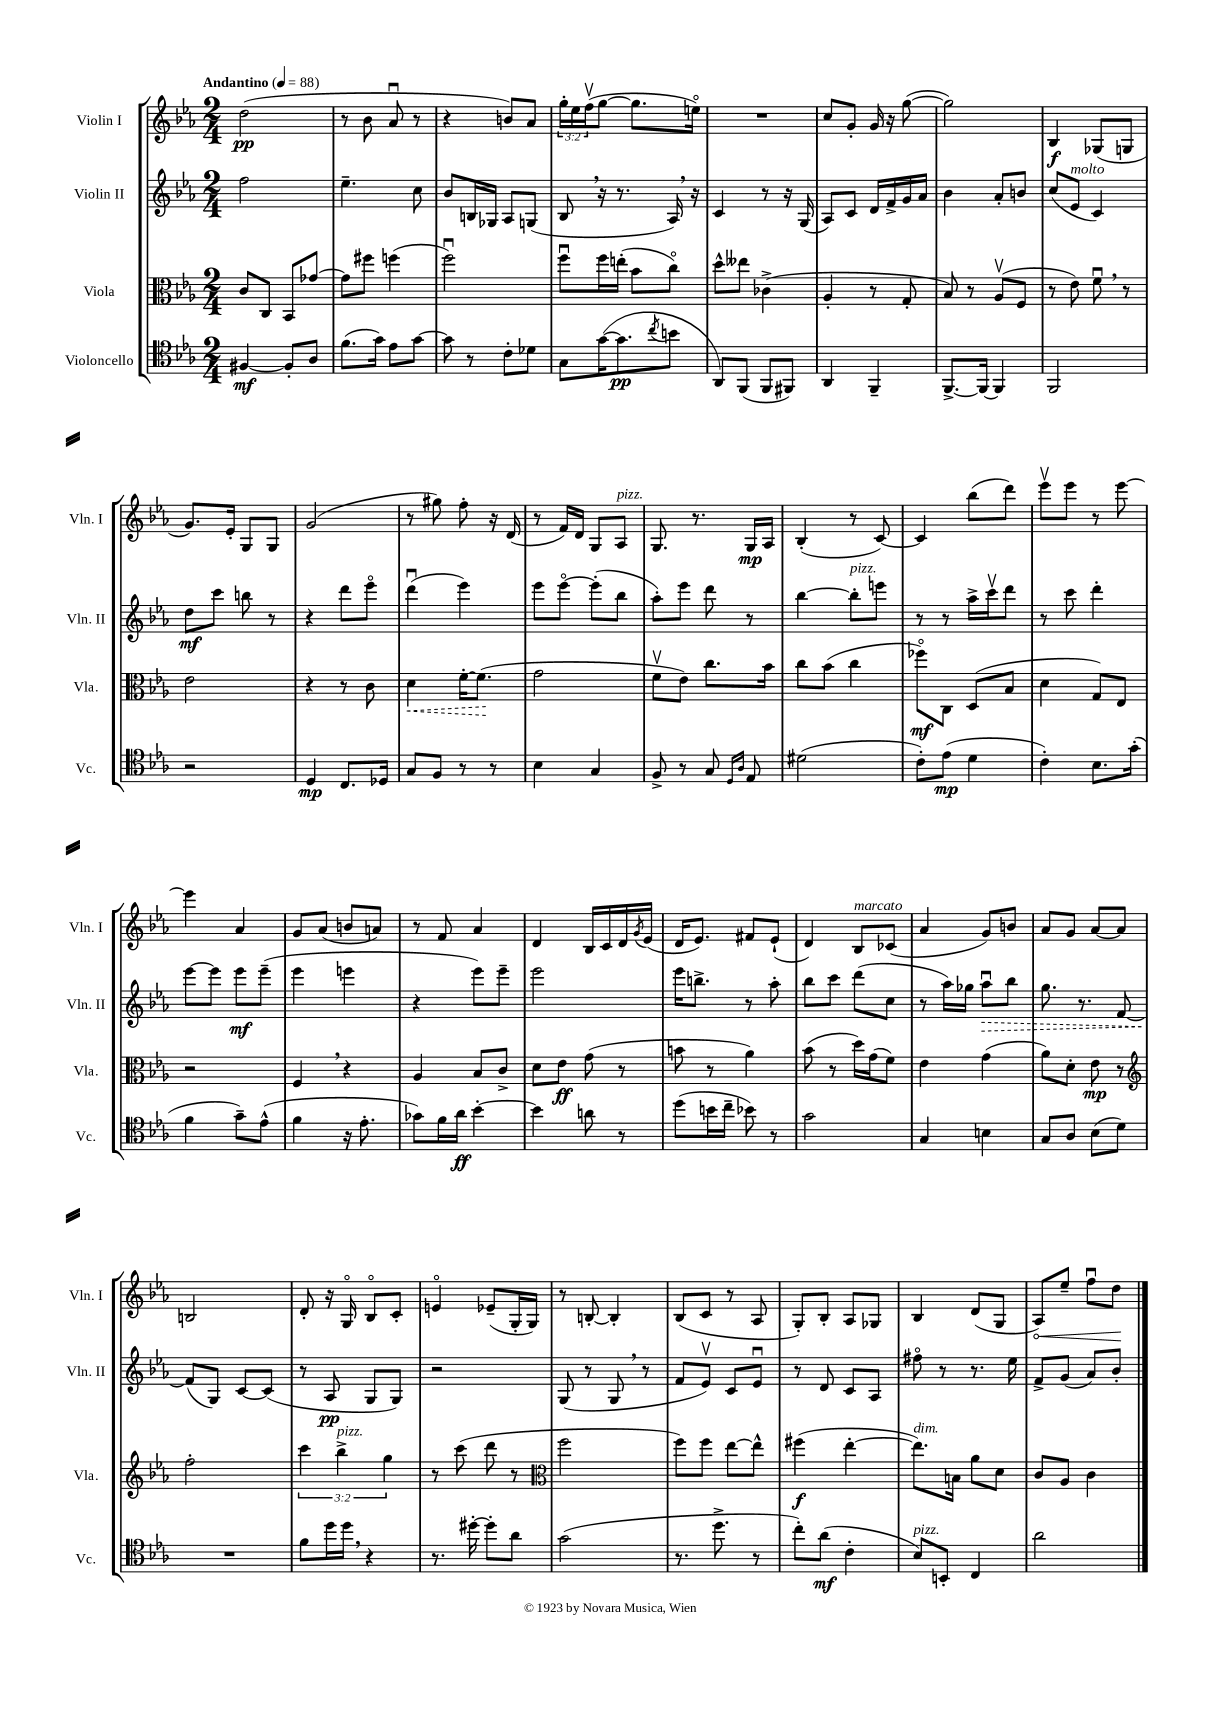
<<
\new StaffGroup <<
\new Staff = "s0" \with { instrumentName = "Violin I" shortInstrumentName = "Vln. I" } {
    \clef treble \key ees \major \numericTimeSignature \time 2/4 \override Staff.TupletNumber.text = #tuplet-number::calc-fraction-text \tempo "Andantino" 4 = 88
    d''2\pp( |
    r8 bes'8 aes'8\downbow r8 |
    r4 b'8) aes'8 |
    \tuplet 3/2 { g''16-. ees''16 f''16\upbow( } g''8~ g''8. e''16\flageolet) |
    R2 |
    c''8 g'8-. g'16 r16 g''8~( |
    g''2) |
    bes4\f ges8( g8 |
    g'8.) ees'16-. g8 g8 |
    g'2( |
    r8 gis''8) f''8-. r16 d'16( |
    r8 f'16) d'16 g8 aes8^\markup { \italic "pizz." } |
    g8. r8. g16\mp aes16 |
    bes4-.( r8 c'8~) |
    c'4 bes''8( d'''8) |
    ees'''8\upbow ees'''8 r8 ees'''8~ |
    ees'''4 aes'4 |
    g'8 aes'8( b'8 a'8) |
    r8 f'8 aes'4 |
    d'4 bes16 c'16 d'16 \acciaccatura { g'8 } ees'16( |
    d'16 ees'8.) fis'8 ees'8-!( |
    d'4) bes8^\markup { \italic "marcato" } ces'8( |
    aes'4 g'8) b'8 |
    aes'8 g'8 aes'8~ aes'8 |
    b2 |
    d'8-. r16 g16\flageolet bes8\flageolet c'8-. |
    e'4\flageolet ees'8--( g16-. g16) |
    r8 b8~-. b4-. |
    bes8( c'8 r8 aes8 |
    g8-.) bes8-. aes8 ges8 |
    bes4 d'8( g8 |
    \once \override Hairpin.circled-tip = ##t aes8\<) ees''8-- f''8\downbow d''8\! \bar "|." |
}
\new Staff = "s1" \with { instrumentName = "Violin II" shortInstrumentName = "Vln. II" } {
    \clef treble \key ees \major \numericTimeSignature \time 2/4
    f''2 |
    ees''4.-- c''8 |
    bes'8 b16 ges16 aes8 g8( |
    bes8 \breathe r16 r8. aes16) \breathe r16 |
    c'4 r8 r16 g16( |
    aes8) c'8 d'16 f'16-> g'16 aes'16 |
    bes'4 aes'8-. b'8 |
    c''8( ees'8^\markup { \italic "molto" } c'4) |
    d''8\mf c'''8 b''8 r8 |
    r4 d'''8 ees'''8\flageolet |
    d'''4\downbow( ees'''4) |
    ees'''8 ees'''8~\flageolet ees'''8-.( bes''8 |
    aes''8-.) ees'''8 d'''8 r8 |
    bes''4~ bes''8-.^\markup { \italic "pizz." } e'''8 |
    r8 r8 aes''16-> c'''16\upbow d'''8 |
    r8 c'''8 d'''4-. |
    ees'''8~ ees'''8 ees'''8\mf ees'''8--( |
    ees'''4 e'''4 |
    r4 ees'''8) ees'''8-- |
    ees'''2 |
    ees'''16 b''8.-> r8 aes''8-. |
    bes''8 c'''8 d'''8( c''8 |
    r8 aes''16) ges''16 \once \override Hairpin.style = #'dashed-line aes''8\downbow\> bes''8 |
    g''8. r8. f'8~ |
    f'8\!( g8) c'8~ c'8( |
    r8 aes8\pp g8 g8) |
    r2 |
    g8( r8 g8 \breathe r8 |
    f'8 ees'8\upbow) c'8 ees'8\downbow |
    r8 d'8 c'8 aes8 |
    fis''8\flageolet r8 r8. ees''16 |
    f'8-> g'8( aes'8) bes'8-. \bar "|." |
}
\new Staff = "s2" \with { instrumentName = "Viola" shortInstrumentName = "Vla." } {
    \clef alto \key ees \major \numericTimeSignature \time 2/4 \override Staff.TupletNumber.text = #tuplet-number::calc-fraction-text
    c'8 c8 bes,8 ges'8~ |
    ges'8 fis''8 f''4( |
    f''2\downbow) |
    f''8\downbow f''16 e''16-.( bes'8 c''8\flageolet) |
    d''8-^ eeses''8 ces'4->( |
    aes4-. r8 g8-. |
    bes8) r8 aes8\upbow( f8 |
    r8 ees'8) f'8\downbow \breathe r8 |
    ees'2 |
    r4 r8 c'8 |
    \once \override Hairpin.style = #'dashed-line d'4\< f'16~-. f'8.\!( |
    g'2 |
    f'8\upbow ees'8) c''8. bes'16 |
    c''8 bes'8( c''4 |
    fes''8\flageolet\mf) c8 d8( bes8 |
    d'4 g8) ees8 |
    r2 |
    f4 \breathe r4 |
    aes4 bes8 c'8-> |
    d'8 ees'8\ff g'8( r8 |
    b'8 r8 aes'4) |
    bes'8( r8 d''16) g'16( f'8) |
    ees'4 g'4( |
    aes'8) d'8-. ees'8\mp r8 |
    \clef treble f''2-. |
    \tuplet 3/2 { c'''4 bes''4->^\markup { \italic "pizz." } g''4 } |
    r8 c'''8( d'''8 r8 |
    \clef alto f''2 |
    f''8) f''8 ees''8~ ees''8-^ |
    fis''4\f( ees''4~-. |
    ees''8.^\markup { \italic "dim." }) b16 aes'8 d'8 |
    c'8 aes8 c'4 \bar "|." |
}
\new Staff = "s3" \with { instrumentName = "Violoncello" shortInstrumentName = "Vc." } {
    \clef tenor \key ees \major \numericTimeSignature \time 2/4
    fis4~\mf fis8-. aes8 |
    f'8.( g'16) ees'8 g'8~ |
    g'8 r8 c'8-. des'8 |
    g8 g'16~( g'8.\pp \acciaccatura { c''8 } b'8 |
    aes,8) f,8( f,8 fis,8) |
    aes,4 f,4-- |
    f,8.~-> f,16~ f,4 |
    f,2 |
    r2 |
    d4\mp c8. des16 |
    g8 f8 r8 r8 |
    bes4 g4 |
    f8-> r8 g8 \grace { d16 aes16 } ees8 |
    dis'2( |
    c'8-.) ees'8\mp( d'4 |
    c'4-.) bes8. g'16-.( |
    f'4 g'8--) ees'8-^( |
    f'4 r16 ees'8.-. |
    ges'8) f'16 aes'16\ff bes'4~-. |
    bes'4 a'8 r8 |
    d''8( b'16 c''16-- bes'8) r8 |
    g'2 |
    g4 b4 |
    g8 aes8 bes8( d'8) |
    R2 |
    f'8 d''16 d''16 \breathe r4 |
    r8. dis''16~-. dis''8-. aes'8 |
    g'2( |
    r8. d''8.-> r8 |
    c''8-.) aes'8\mf( c'4-. |
    bes8^\markup { \italic "pizz." }) b,8-. c4 |
    aes'2 \bar "|." |
}
>>
>>
\layout { \context { \Score \remove "Bar_number_engraver" } }
